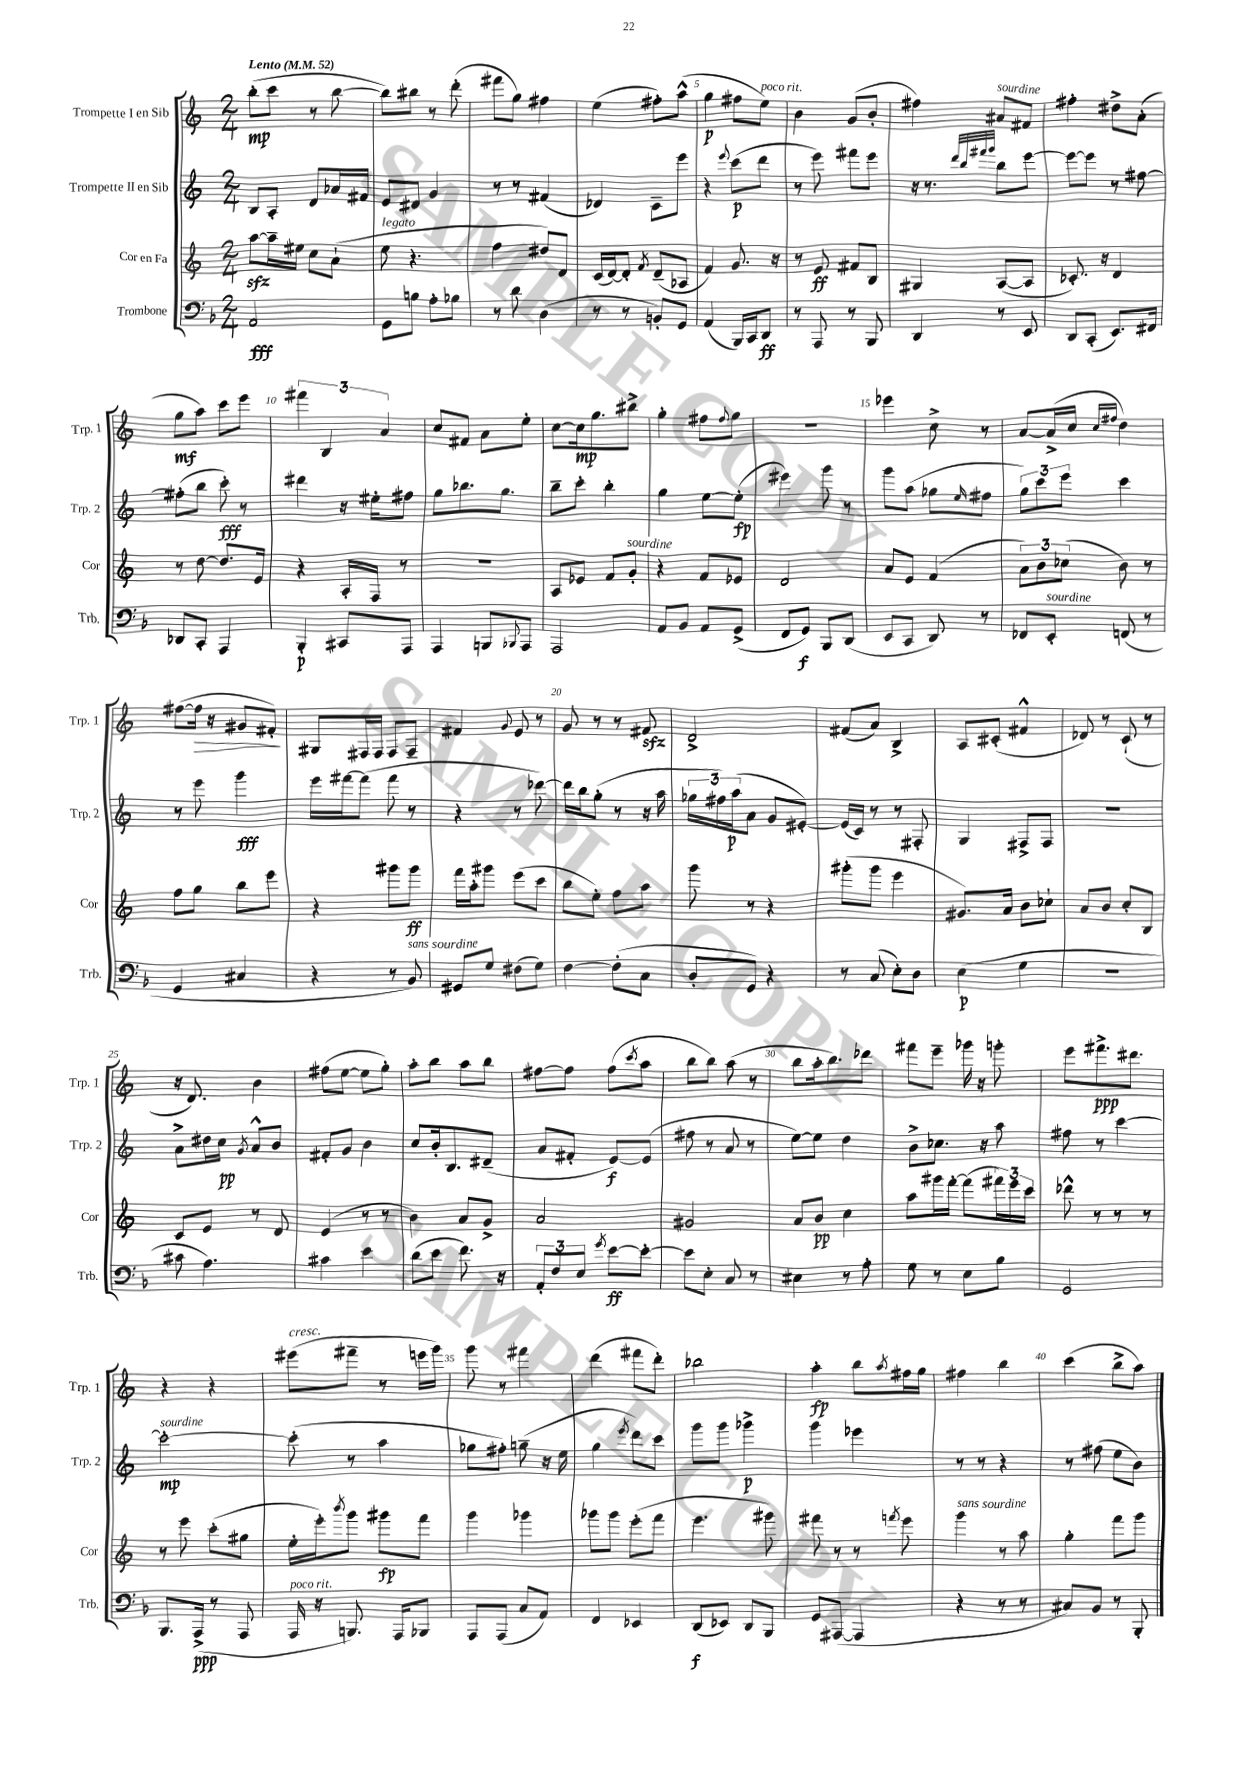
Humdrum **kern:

**kern	**kern	**kern	**kern
*staff4	*staff3	*staff2	*staff1
*clefF4	*clefG2	*clefG2	*clefG2
*k[b-]	*k[]	*k[]	*k[]
*M2/4	*M2/4	*M2/4	*M2/4
*MM52	*MM52	*MM52	*MM52
2AA/	[8aa\L	8B/L	(8bb'\L
.	16aa~\]L	8A'/J	8ccc\J
.	16ee#\JJ	.	.
.	8cc\L	8d/L	8r
.	(8a`\J	16a-/L	[8bb\
.	.	16f#/JJ	.
=	=	=	=
8GG\L	8ee\	8e/L	8bb\]L)
8B\J	4.r	8d#/J	8bb#\J
8A'\L	.	4g/	8r
8B-\J	.	.	(8ddd'\
=	=	=	=
8r	4ff\	8r	8fff#\L
8d\	.	8r	8gg\J)
(4D\	8dd#/L)	(4f#/	4ff#\
.	8d/J	.	.
=	=	=	=
8r	(16c/LL	4d-/)	(4ee\
.	[16d/J)	.	.
8r	8d'/]J	.	.
.	8qf/	.	.
8BB'/L)	(8d~/L	8c~\L	8ff#'\L)
8GG/J	8A-/J	8eee\J	(8aa^^\J
=	=	=	=
(4AA/	4f/)	4r	4gg\
.	.	8qqeee/	.
16BBB-/LL)	8.g/	(8ccc\L	8ff#\L
16CC/J	.	.	.
8DD/J	.	8ddd\J	8ee\J)
.	16r	.	.
=	=	=	=
8r	8r	8r	4b\
8AAA/	8e/	8eee\)	.
8r	8f#/L	8fff#\L	(8g/L
8BBB-/	8B/J	8eee\J	8b'/J
=	=	=	=
4DD/	4G#/	16r	4ff#\)
.	.	8.r	.
.	.	32qqddd/LLL	.
.	.	32qqbb/	.
.	.	32qqfff#/	.
.	.	32qqggg/JJJ	.
8r	([8A/L	8bb\L	8a#/L
8EE/	8A/]J	[8eee\J	8f#/J
=	=	=	=
8DD/L	8.c-'/)	8eee\_L	4ff#'\
(8CC'/J	.	8eee\]J	.
.	16r	.	.
8.EE/L)	4d/	8r	8dd#^\L
.	.	[8ff#\	(8a'\J
16FF#/Jk	.	.	.
=	=	=	=
8DD-/L	8r	(8ff#'\]L	8gg\L
8CC'/J	[8dd\	8bb\J	8aa\J)
4AAA/	8.dd/]L	8ccc'\)	8ccc\L
.	.	8r	8eee\J
.	16e/Jk	.	.
=	=	=	=
4BBB-'/	4r	4ddd#\	6fff#\
.	.	.	6B/
8CC#/L	16A'/LL	16r	.
.	16F/JJ	16ee#'\LK	.
.	.	.	6a/
8AAA/J	8r	8ff#\J	.
=	=	=	=
4AAA/	2r	8gg\L	8cc/L
.	.	8.bb-\	8f#/J
8BBB/L	.	.	8a\L
.	.	8.gg\J	.
8qqBBB-/	.	.	.
8AAA/J	.	.	8ee'\J
=	=	=	=
2AAA/	8A/L	8bb~\L	[8cc\L
.	8e-/J	8ccc'\J	16cc\]k
.	.	.	8.gg\
.	8f/L	4bb'\	.
.	8g'/J	.	8bb#^\J
=	=	=	=
8AA/L	4r	4gg\	4gg'\
8BB-/J	.	.	.
8AA/L	8f/L	[8ee\L	8ff#\L
.	.	.	8qqff#/
(8GG^/J	8e-/J	(8ee'\]J	8gg\J
=	=	=	=
8FF/L	2d/	4eee#\)	2r
8GG/J)	.	.	.
8BBB-/L	.	8ggg\	.
(8DD/J	.	8r	.
=	=	=	=
8EE/L	8a/L	8ggg\L	4eee-\
8CC/J	8e/J	(8aa\J	.
8DD/)	(4f/	8gg-\L	8cc^\
.	.	16qqee/	.
8r	.	8ff#\J	8r
=	=	=	=
8FF-/L	12a\L)	12gg\L)	[8a/L
.	12b\	12ccc\	.
8EE'/J	.	.	(16a^/]L
.	(12cc-\J	12eee\J	.
.	.	.	16cc/JJ
.	.	.	16qqcc/LL
.	.	.	16qqff#/JJ
(8FF/	8b\)	4ccc\	4dd\)
8r	8r	.	.
=	=	=	=
4GG/	8ff\L	8r	([8ff#\L
.	8gg\J	8eee\	16ff#\]Jk
.	.	.	16r
4C#/	8bb\L	4ggg\	8g#/L
.	8eee\J	.	8f#'/J)
=	=	=	=
4r	4r	16eee\LL	8G#/L
.	.	[16fff#\J	.
.	.	(8fff#\]J	16F#/L
.	.	.	16F#/JJ
8r	8ggg#\L	8fff#\	8F#/L
8BB-/)	8ggg#\J	8r	8F#~/J
=	=	=	=
8GG#/L	16fff\LL	4r	4f#/
.	16aa'\J	.	.
8G/J	8ggg#\J	.	.
.	.	.	8qqg/
(8F#\L	(8eee\L	8r	8e/
8G\J)	8ccc\J	[8ddd-\)	8r
=	=	=	=
[4F\	8bb\L	16ddd-\]LL	8g/
.	.	16bb\J	.
.	8ee'\J)	(8gg'\J	8r
(8F'\]L	8ff\L	8r	8r
8C\J	8aa\J	16r	8f#/
.	.	16aa\	.
=	=	=	=
8D'/L	8ggg\	24gg-\LL	2d^/
.	.	24ff#\)	.
.	.	(24aa\J	.
8GG/J)	8r	8a\J	.
4r	4r	8g/L	.
.	.	[8e#'/J)	.
=	=	=	=
8r	(8ggg#'\L	(16e#/]LL	(8f#/L
.	.	16c/JJ)	.
(8C/	8ggg#\J	8r	8a/J)
8E'\L)	4eee\	8r	4B^/
8D\J	.	8F#'/	.
=	=	=	=
(4E\	8.g#/L)	4G/	8A/L
.	.	.	(8c#'/J
.	16a/Jk	.	.
4G\	8b\L	8F#^/L	4f#^^/
.	8cc-`\J	8F#/J	.
=	=	=	=
2r	8a/L	2r	8d-/)
.	8b/J	.	8r
.	8cc'/L	.	(8c`/
.	8B/J	.	8r
=	=	=	=
8c#\	8c/L	8a^\L	16r
.	.	.	8.d/)
4.A\)	8e/J	16dd#\L	.
.	.	16cc\JJ	.
.	.	8qg/	.
.	8r	8a^^/L	4b\
.	8d/	8b/J	.
=	=	=	=
4c#\	(4e/	8f#'/L	(8ff#\L
.	.	8g/J	[8ee\J
4e\	8r	4b\	8ee\]L
.	8r	.	8gg'\J)
=	=	=	=
(8d\L	4b\)	8cc/L	8aa'\L
8e\J	.	16b'/k	8bb\J
.	.	8.B/	.
8.f\)	8a/L	.	8aa\L
.	8g^/J	(8d#~/J	8bb\J
16r	.	.	.
=	=	=	=
12AA'/L	2a/	8a/L	[8ff#\L
12F/	.	.	.
.	.	8f#'/J	8ff#\]J
12E/J	.	.	.
8qg/	.	.	.
[8e\L	.	[8e/L)	(8ff#\L
.	.	.	8qccc/
8e'\_J	.	(8e/]J	8aa\J
=	=	=	=
8e\]L	2g#/	8ff#\	8bb\L
8E'\J	.	8r	8bb\J)
8C/	.	8a/	(8aa\
8r	.	8r	8r
=	=	=	=
4E#\	8a/L	[8ee\L)	8bb\L
.	8b/J	8ee\]J	16aa'\k
.	.	.	8.bb\)
8r	4cc\	4dd\	.
8A'\	.	.	8ddd-\J
=	=	=	=
8G\	8aa\L	8b^\L	8fff#\L
8r	16ggg#\L	8.cc-\J	8eee~\J
.	[16fff'\JJ	.	.
8E\L	(8fff\]L	.	16ggg-\
.	.	16r	16r
8B-\J	24fff#\L)	8aa\	8ggg'\
.	24eee\	.	.
.	24ccc\JJ	.	.
=	=	=	=
2GG/	8ddd-^^\	8ff#\	8eee\L
.	8r	8r	8.fff#^\
.	8r	[4ccc\	.
.	.	.	8.ddd#\J
.	8r	.	.
=	=	=	=
8.BBB-/L	8r	2ccc'\_	4r
.	8eee\	.	.
(16AAA^/Jk	.	.	.
8r	(8ccc'\L	.	4r
8AAA/	8gg#\J	.	.
=	=	=	=
16AAA/	16ee'\LL	(8ccc'\]	(8eee#\L
16r	16eee'\J)	.	.
.	8qbbb/	.	.
8.BBB/)	8ggg\J	8r	8fff#~\J
.	8ggg#\L	4aa\	8r
16AAA/LK	.	.	.
8BBB-/J	8fff\J	.	16eee\LL
.	.	.	16ggg\JJ)
=	=	=	=
8AAA/L	4ggg\	8gg-\L	8ggg\
(8AAA/J	.	8ff#'\J)	8r
8C/L	4ggg-\	(8gg~\	4fff#\
8AA/J)	.	16r	.
.	.	16ee\	.
=	=	=	=
4FF/	8ggg-\L	4gg\	(4ddd\
.	8ggg-\J	.	.
.	.	8qeee/	.
4EE-/	(8eee'\L	8ddd\L)	8fff#\L
.	8fff\J	8ccc\J	8ddd'\J)
=	=	=	=
(8DD/L	4.eee\	8ggg\L	2bb-\
8EE-/J)	.	8ggg\J	.
8DD/L	.	4ggg-^\	.
8BBB-/J	8ggg#\)	.	.
=	=	=	=
8GG/L	8fff#\	4ggg\	4aa'\
([8AAA#/J	8r	.	.
4AAA#/]	8r	4eee-\	8bb\L
.	8qfff/	.	8qaa/
.	8eee\	.	16ff#\L
.	.	.	16gg\JJ
=	=	=	=
4r	4ggg\	8r	4ff#\
.	.	8r	.
8r	8r	4r	4bb\
8r	8aa\	.	.
=	=	=	=
8C#/L)	4gg'\	8r	(4ccc\
8BB-/J	.	(8ff#\	.
8r	8fff\L	8ee\L	8bb^\L
8BBB-'/	8ggg\J	8b\J)	8aa\J)
==	==	==	==
*-	*-	*-	*-
